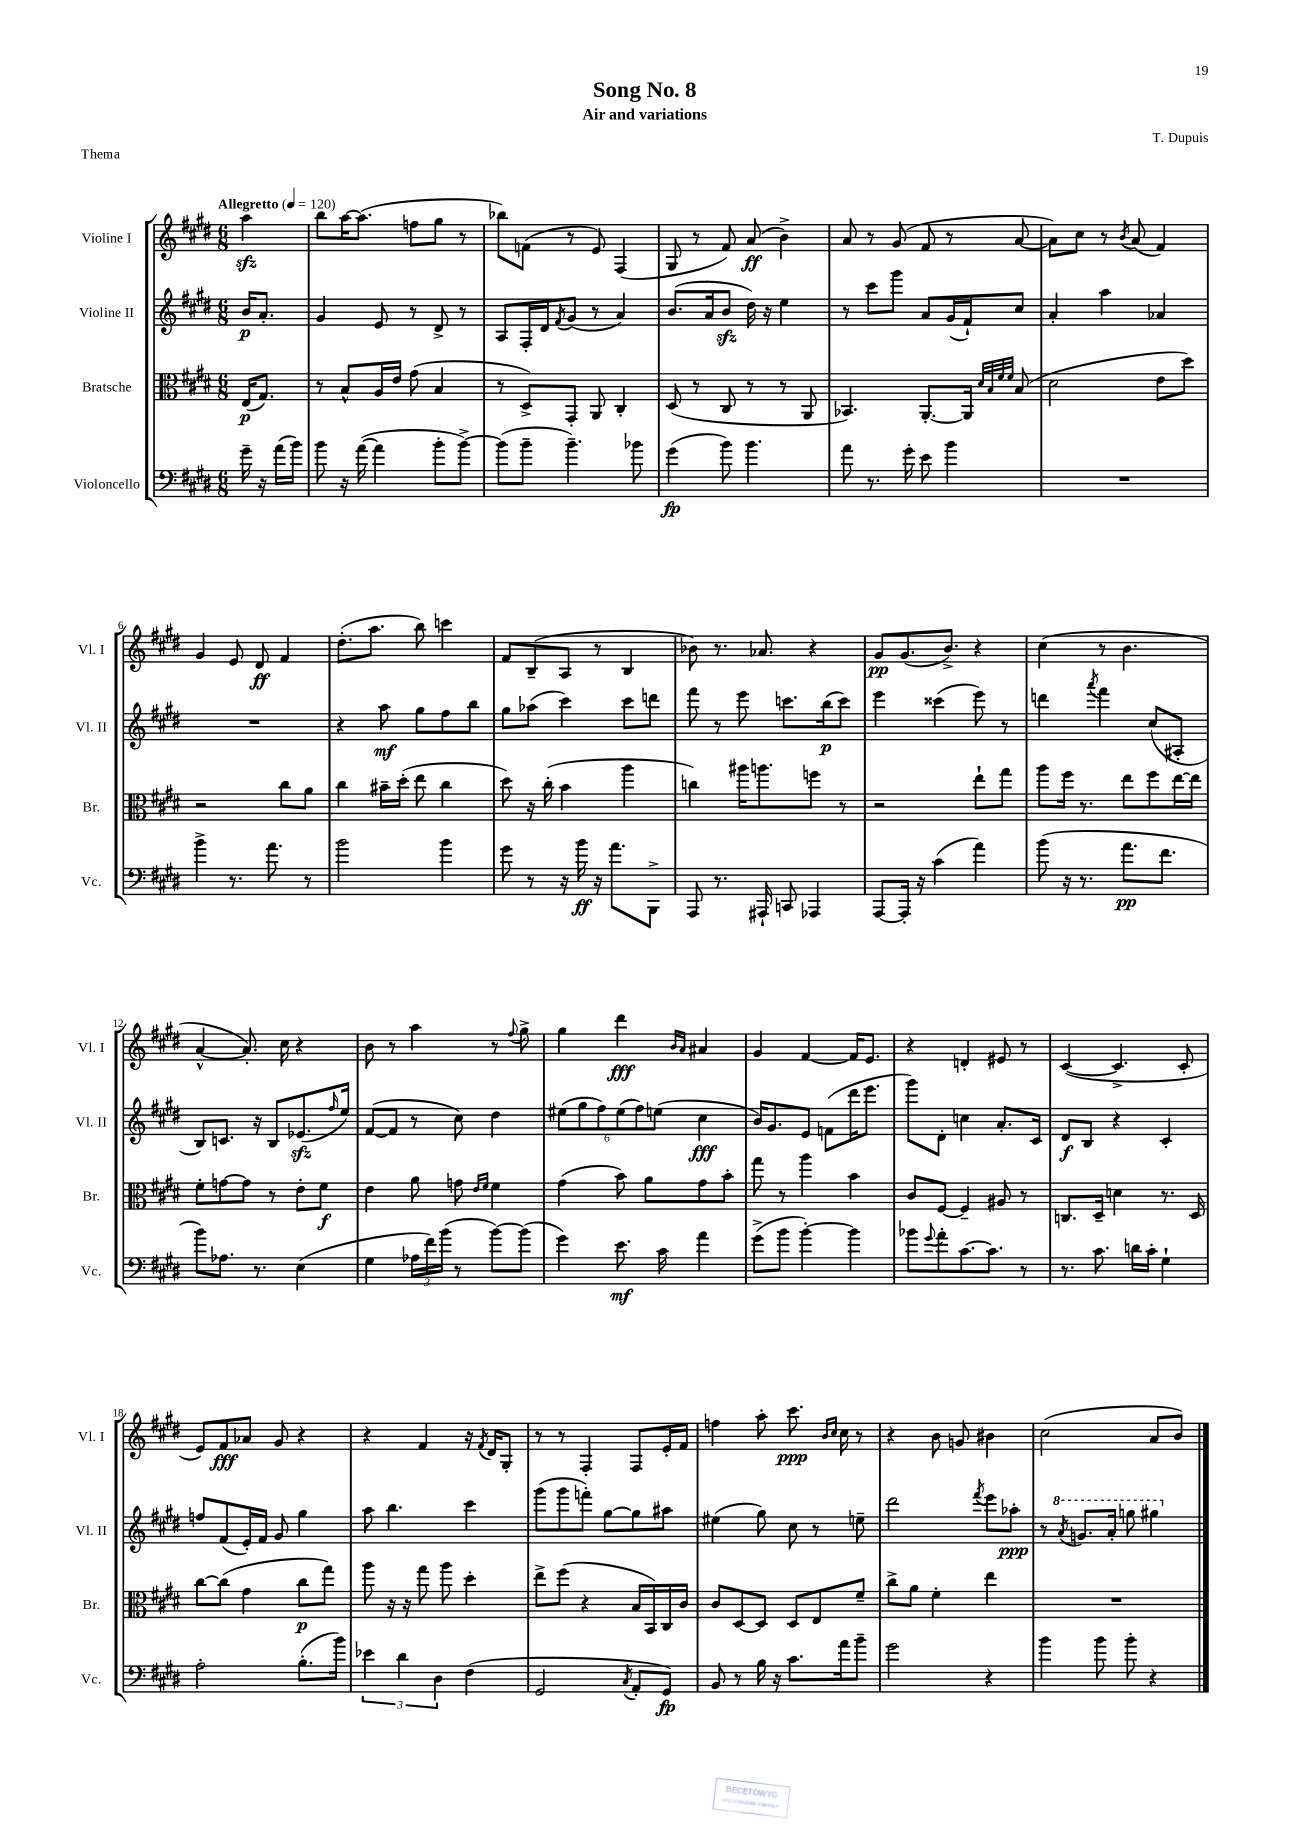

**kern	**kern	**kern	**kern
*staff4	*staff3	*staff2	*staff1
*clefF4	*clefC3	*clefG2	*clefG2
*k[f#c#g#d#]	*k[f#c#g#d#]	*k[f#c#g#d#]	*k[f#c#g#d#]
*M6/8	*M6/8	*M6/8	*M6/8
*MM120	*MM120	*MM120	*MM120
16g#~	(16E	16b	4aa
16r	8.G#)	8.a'	.
(16a	.	.	.
16b)	.	.	.
=	=	=	=
8b	8r	4g#	8bb
16r	8B^^	.	[16aa
([16a	.	.	(8.aa]
4a]	16A	8e	.
.	16e	.	.
.	(8g#	8r	8ff
8b'	4B	8d#^	8gg#
[8b^)	.	8r	8r
=	=	=	=
(8b]	8r	8A	8bb-)
8b~	8D#^)	16F#'	(8f
.	.	16d#	.
.	.	8qf#	.
4.b~)	8GG#'	(8g#	8r
.	8AA	8r	8e)
.	4C#'	4a)	(4F#
8b-	.	.	.
=	=	=	=
(4g#	(8D#	(8.b	8G#
.	8r	.	8r
.	.	16a	.
8b)	8C#	8b	8f#)
4.b	8r	16dd#)	(8a
.	.	16r	.
.	8r	4ee	4b^)
.	8AA	.	.
=	=	=	=
8a	4.BB-)	8r	8a
8.r	.	8ccc#	8r
.	.	8ggg#	(8g#
16g#'	.	.	.
8e	[8.AA'	8a	8f#
4b	.	(16g#	8r
.	16AA]	16f#`)	.
.	32qqd#	.	.
.	32qqB	.	.
.	32qqf#	.	.
.	32qqf#	.	.
.	(8B	8cc#	[8a
=	=	=	=
2.r	2d#	4a'	8a])
.	.	.	8cc#
.	.	4aa	8r
.	.	.	8qb
.	.	.	(8a
.	8e	4a-	4f#)
.	8dd#)	.	.
=	=	=	=
4b^	2r	2.r	4g#
8.r	.	.	8e
.	.	.	8d#
8.a	.	.	.
.	8cc#	.	4f#
8r	8a	.	.
=	=	=	=
2b	4cc#	4r	(8.dd#'
.	.	.	8.aa
.	16b#~	8aa	.
.	(16dd#'	.	.
.	8ee	8gg#	8bb)
4b	4cc#	8ff#	4ccc
.	.	8bb	.
=	=	=	=
8g#	8dd#)	8gg#	8f#
8r	16r	(8aa-	(8B~
.	(16cc#'	.	.
16r	4b	4ccc#)	8A
16b	.	.	.
16r	.	.	8r
8.a	.	.	.
.	4aa	8ccc#	4B
8BBB^	.	8ddd	.
=	=	=	=
8AAA	4cc)	8fff#	8b-)
8.r	.	8r	8.r
.	16aa#	8eee	.
16AAA#`	8.aa	.	8.a-
8CC	.	8.ccc	.
4AAA-	8ff	.	4r
.	.	(16bb	.
.	8r	8ccc)	.
=	=	=	=
[8AAA	2r	4eee	8g#
16AAA']	.	.	(8.g#
16r	.	.	.
(4c#	.	(4ccc##	.
.	.	.	8.b^)
4a)	8ee`	8eee)	4r
.	8gg#	8r	.
=	=	=	=
(8b	8aa	4ddd	(4cc#
16r	16ff#	.	.
8.r	8.r	.	.
.	.	8qaaa	.
.	.	4fff#	8r
8.a	8ee	.	4.b
.	8ff#	(8cc#	.
8.f#	.	.	.
.	[16ee	8A#'	.
.	16ee]	.	.
=	=	=	=
8b)	8f#'	8B)	[4a^^
8.A-	[8g	8.c	.
.	8g]	.	8.a'])
8.r	.	16r	.
.	8r	8B	.
.	.	.	16cc#
(4E	8e'	(8.e-	4r
.	8f#	.	.
.	.	16qqff#	.
.	.	16ee)	.
=	=	=	=
4G#	4e	([8f#	8b
.	.	8f#]	8r
24A-	8a	8r	4aa
24f#)	.	.	.
(24b	.	.	.
8r	8g	8cc#)	.
.	16qqe	.	.
.	16qqf#	.	.
[8b)	4f#	4dd#	8r
.	.	.	8qqff#
(8b]	.	.	8gg#^
=	=	=	=
4g#)	(4g#	(12ee#	4gg#
.	.	12gg#	.
.	.	12ff#)	.
8.e	8b)	(12ee#	4ddd#
.	.	12ff#)	.
.	8a	.	.
.	.	(12ee	.
16c#	.	.	.
.	.	.	16qqb
.	.	.	16qqa
4a	8g#	4cc#	4a#
.	8b'	.	.
=	=	=	=
(8g#^	8gg#	16b)	4g#
.	.	8.g#	.
8b	8r	.	.
[4b')	4aa	8e	[4f#
.	.	(8f	.
4b]	4b	16ddd#	16f#]
.	.	8.eee	8.e
=	=	=	=
8b-	8c#	8ggg#)	4r
8qqg#	.	.	.
8a'	[8F#	8d#'	.
[8.c#	4F#~]	4cc	4d'
8.c#]	.	.	.
.	8A#	8.a'	8e#
8r	8r	.	8r
.	.	16c#	.
=	=	=	=
8.r	8.C	8d#	([4c#
.	.	8B	.
8.c#	16D#~	.	.
.	4d	4r	4.c#^]
16d	.	.	.
16c#'	.	.	.
4G#`	8.r	4c#'	.
.	.	.	8c#'
.	16D#	.	.
=	=	=	=
2A'	[8cc#	8ff	8e)
.	(8cc#]	(8f#	8f#
.	4g#	16e')	8a-
.	.	16f#	.
.	.	8g#	8g#
(8.B'	8cc#	4gg#	4r
.	8gg#)	.	.
16b)	.	.	.
=	=	=	=
6e-	8aa	8aa	4r
.	16r	4.bb	.
6d#	.	.	.
.	16r	.	.
.	8gg#	.	4f#
6D#	.	.	.
.	8aa	.	.
(4F#	4dd#'	4ccc#	16r
.	.	.	8qf#
.	.	.	16d#
.	.	.	8G#'
=	=	=	=
2GG#	8ee^	(8ggg#	8r
.	(8ff#	8ggg#	8r
.	4r	8fff')	4F#'
.	.	[8gg#	.
8qC#	.	.	.
8AA'	16B	8gg#]	8F#
.	16BB)	.	.
8GG#)	16C#	8aa#	16e'
.	16c#	.	16f#
=	=	=	=
8BB	8c#	(4ee#	4ff
8r	[8D#	.	.
16B	8D#]	8gg#)	8aa'
16r	.	.	.
8.c#	8D#	8cc#	8.ccc#
.	8E	8r	.
.	.	.	16qqb
.	.	.	16qqcc#
16a	.	.	16cc#
8b~	8f#~	8ee~	8r
=	=	=	=
2g#	8cc#^	2ddd#	4r
.	8a	.	.
.	4f#'	.	8b
.	.	.	8g
.	.	8qfff#	.
4r	4ee	8eee	4b#
.	.	8aa-'	.
=	=	=	=
4b	2.r	8r	(2cc#
.	.	8qaa	.
.	.	8.gg	.
8b	.	.	.
.	.	16aa'	.
8b'	.	8ggg	.
4r	.	4ggg#	8a
.	.	.	8b)
==	==	==	==
*-	*-	*-	*-
